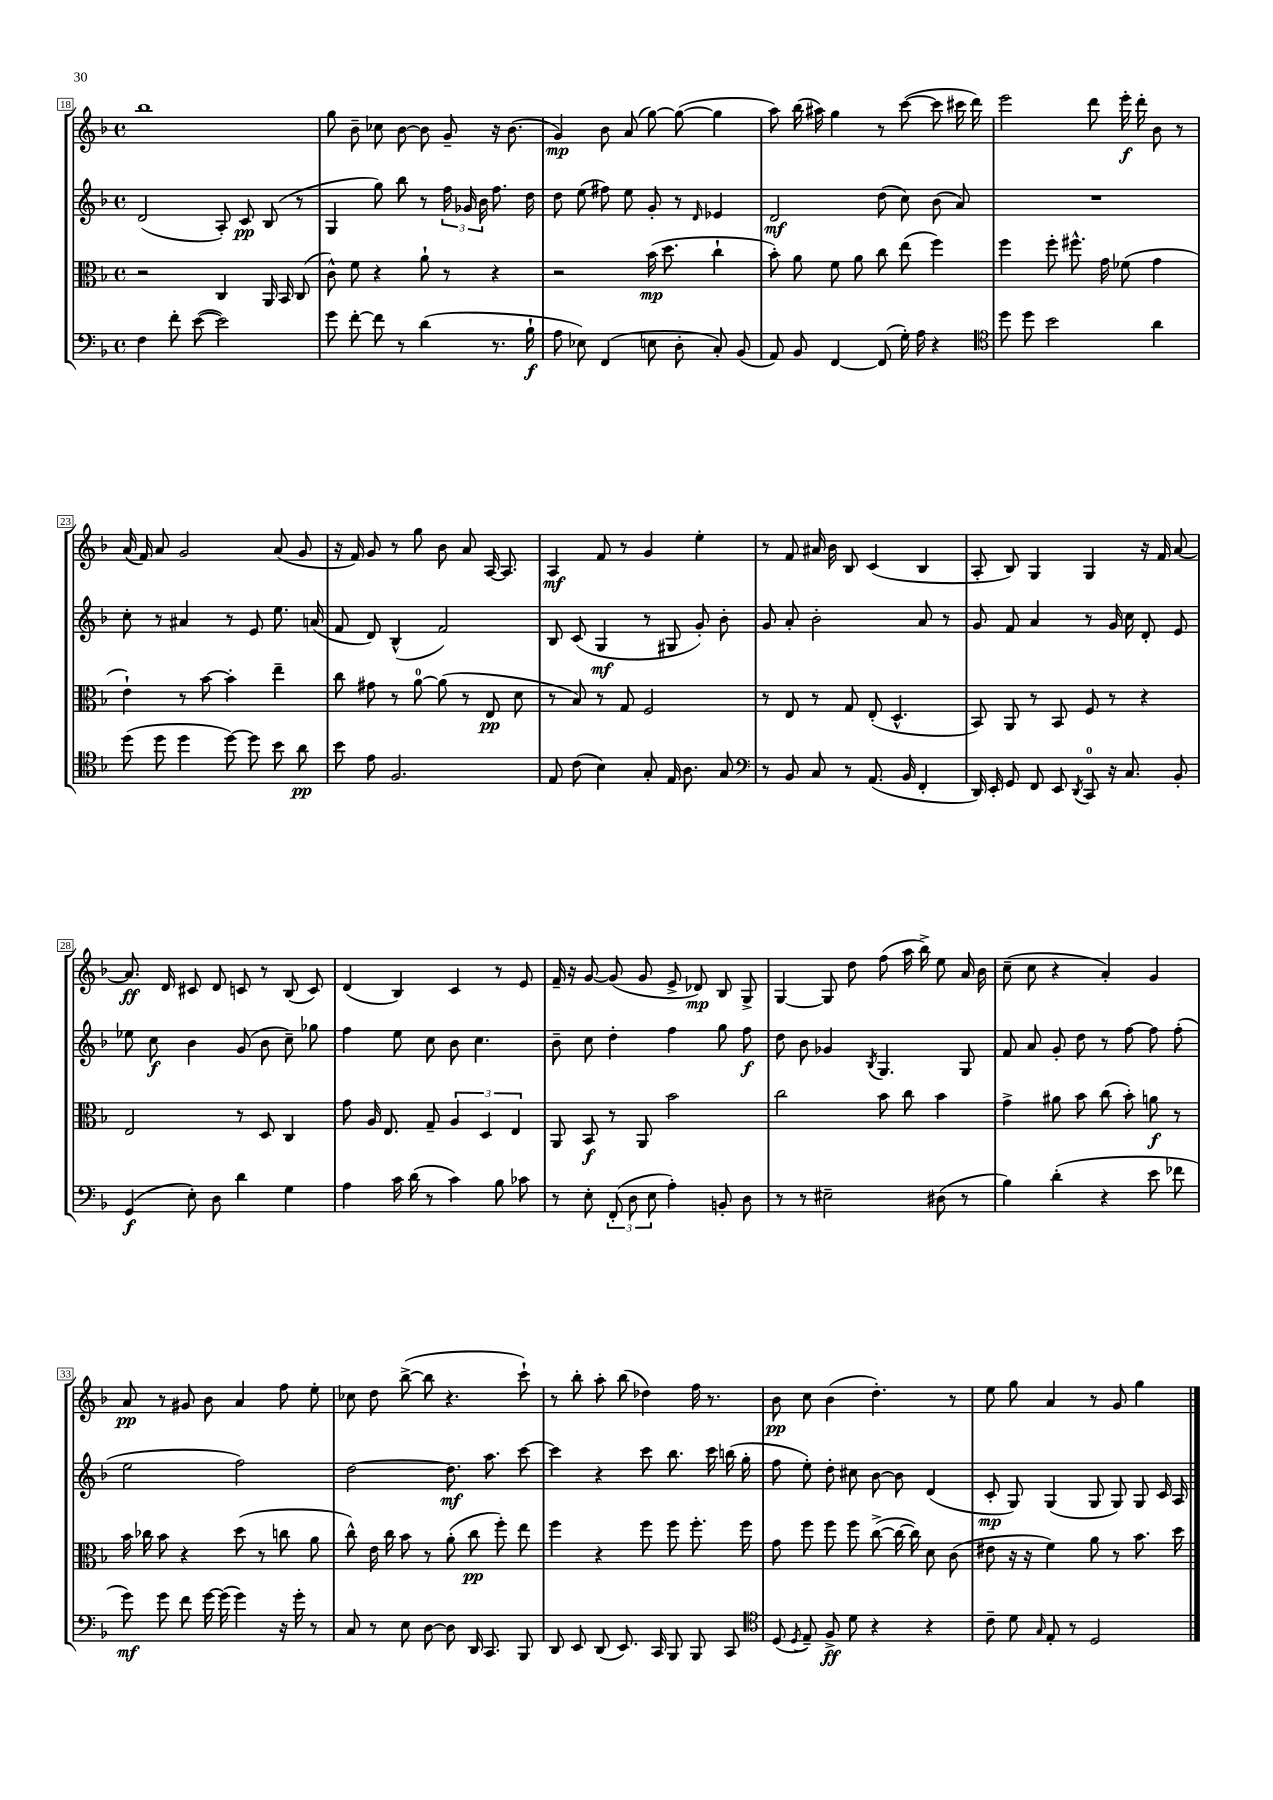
<<
\new StaffGroup <<
\new Staff = "s0" {
    \clef treble \key f \major \defaultTimeSignature \time 4/4
    \autoBeamOff bes''1 |
    g''8 bes'8-- ces''8 bes'8~ bes'8 g'8-- r16 bes'8.( |
    g'4\mp) bes'8 a'8( g''8~) g''8~( g''4 |
    a''8) bes''16( ais''16) g''4 r8 c'''8~( c'''8 cis'''16 d'''16) |
    e'''2 d'''8 e'''16-.\f d'''16-. bes'8 r8 |
    a'16( f'16) a'8 g'2 a'8( g'8 |
    r16 f'16) g'8 r8 g''8 bes'8 a'8 a16~ a8. |
    a4\mf f'8 r8 g'4 e''4-. |
    r8 f'8 ais'16 bes'16 bes8 c'4( bes4 |
    a8-. bes8) g4 g4 r16 f'16 a'8~ |
    a'8.\ff d'16 cis'8 d'8 c'8 r8 bes8( c'8) |
    d'4( bes4) c'4 r8 e'8 |
    f'16-- r16 g'8~ g'8( g'8 e'8-> des'8\mp) bes8 g8-> |
    g4~ g8 d''8 f''8( a''16 bes''16->) e''8 a'16 bes'16 |
    c''8--( c''8 r4 a'4-.) g'4 |
    a'8\pp r8 gis'8 bes'8 a'4 f''8 e''8-. |
    ces''8 d''8 bes''8~->( bes''8 r4. c'''8-!) |
    r8 bes''8-. a''8-. bes''8( des''4) f''16 r8. |
    bes'8\pp c''8 bes'4( d''4.-.) r8 |
    e''8 g''8 a'4 r8 g'8 g''4 \bar "|." |
}
\new Staff = "s1" {
    \clef treble \key f \major \defaultTimeSignature \time 4/4
    \autoBeamOff d'2( a8-.) c'8\pp bes8( r8 |
    g4 g''8) bes''8 r8 \tuplet 3/2 { f''16 ges'16 bes'16 } f''8. d''16 |
    d''8 e''8( fis''8) e''8 g'8-. r8 \grace { d'16 } ees'4 |
    d'2\mf d''8( c''8) bes'8( a'8) |
    R1 |
    c''8-. r8 ais'4 r8 e'8 e''8. a'16( |
    f'8 d'8) bes4-^( f'2) |
    bes8 c'8( g4\mf r8 gis8 g'8-.) bes'8-. |
    g'8 a'8-. bes'2-. a'8 r8 |
    g'8 f'8 a'4 r8 g'16 c''16 d'8-. e'8 |
    ees''8 c''8\f bes'4 g'8( bes'8 c''8--) ges''8 |
    f''4 e''8 c''8 bes'8 c''4. |
    bes'8-- c''8 d''4-. f''4 g''8 f''8\f |
    d''8 bes'8 ges'4 \acciaccatura { bes8 } g4. g8 |
    f'8 a'8 g'8-. d''8 r8 f''8~ f''8 f''8-.( |
    e''2 f''2) |
    d''2~ d''8.\mf a''8. c'''8~ |
    c'''4 r4 c'''8 bes''8. c'''16 b''16( g''16-. |
    f''8 e''8-.) d''8-. cis''8 bes'8~ bes'8 d'4( |
    c'8-.\mp g8) g4( g8 g8) g8 c'16 a16 \bar "|." |
}
\new Staff = "s2" {
    \clef alto \key f \major \defaultTimeSignature \time 4/4
    \autoBeamOff r2 c4 a,16 bes,16 c8( |
    c'8-^) f'8 r4 a'8-! r8 r4 |
    r2 bes'16\mp( d''8. c''4-! |
    bes'8-.) a'8 f'8 a'8 c''8 e''8( f''4) |
    f''4 f''8-. fis''8.-^ g'16 fes'8( g'4 |
    e'4-!) r8 bes'8~ bes'4-. e''4-- |
    c''8 gis'8 r8 a'8-0~ a'8( r8 e8\pp d'8 |
    r8 bes8) r8 g8 f2 |
    r8 e8 r8 g8 e8-.( d4.-^ |
    bes,8) a,8 r8 bes,8 f8 r8 r4 |
    e2 r8 d8 c4 |
    g'8 a16 e8. g8-- \tuplet 3/2 { a4 d4 e4 } |
    a,8 bes,8\f r8 a,8 bes'2 |
    c''2 bes'8 c''8 bes'4 |
    g'4-> ais'8 bes'8 c''8( bes'8-.) a'8\f r8 |
    bes'16 ces''16 bes'8 r4 d''8( r8 c''8 a'8 |
    c''8-^) e'16 c''16 bes'8 r8 a'8-.( c''8\pp f''8-.) e''8 |
    f''4 r4 f''8 f''8 f''8.-. f''16 |
    g'8 f''8 f''8 f''8 c''8~->( c''16~ c''16) d'8 c'8( |
    eis'8 r16 r16 f'4) a'8 r8 bes'8. d''16 \bar "|." |
}
\new Staff = "s3" {
    \clef bass \key f \major \defaultTimeSignature \time 4/4
    \autoBeamOff f4 f'8-. e'8~( e'2) |
    g'8 f'8~-. f'8 r8 d'4( r8. bes16-!\f |
    a8 ees8) f,4( e8 d8-. c8-.) bes,8( |
    a,8) bes,8 f,4~ f,8( g16-.) a16 r4 |
    \clef tenor d''8 d''8 bes'2 a'4 |
    d''8( d''8 d''4 d''8~) d''8 bes'8 a'8\pp |
    bes'8 e'8 f2. |
    e8 c'8( bes4) g8-. e16 a8. g8 |
    \clef bass r8 bes,8 c8 r8 a,8.( bes,16 f,4-. |
    d,16) e,16-. g,8 f,8 e,8 \acciaccatura { d,8 } c,8-0 r16 c8. bes,8-. |
    g,4\f( e8-.) d8 d'4 g4 |
    a4 c'16 d'16( r8 c'4) bes8 ces'8 |
    r8 e8-. \tuplet 3/2 { f,8-.( d8 e8 } a4-.) b,8-. d8 |
    r8 r8 eis2-- dis8( r8 |
    bes4) d'4-.( r4 e'8 fes'8 |
    g'8\mf) g'8 f'8 g'16~ g'16( g'4) r16 g'16-. r8 |
    c8 r8 e8 d8~ d8 d,16 c,8. bes,,8 |
    d,8 e,8 d,8( e,8.) c,16 bes,,8 bes,,8 c,8 |
    \clef tenor d8( \acciaccatura { d8 } e8--) f8->\ff d'8 r4 r4 |
    c'8-- d'8 \grace { g16 } e8-. r8 d2 \bar "|." |
}
>>
>>
\layout { \context { \Score currentBarNumber = #18 \override BarNumber.stencil = #(make-stencil-boxer 0.1 0.3 ly:text-interface::print) } }
